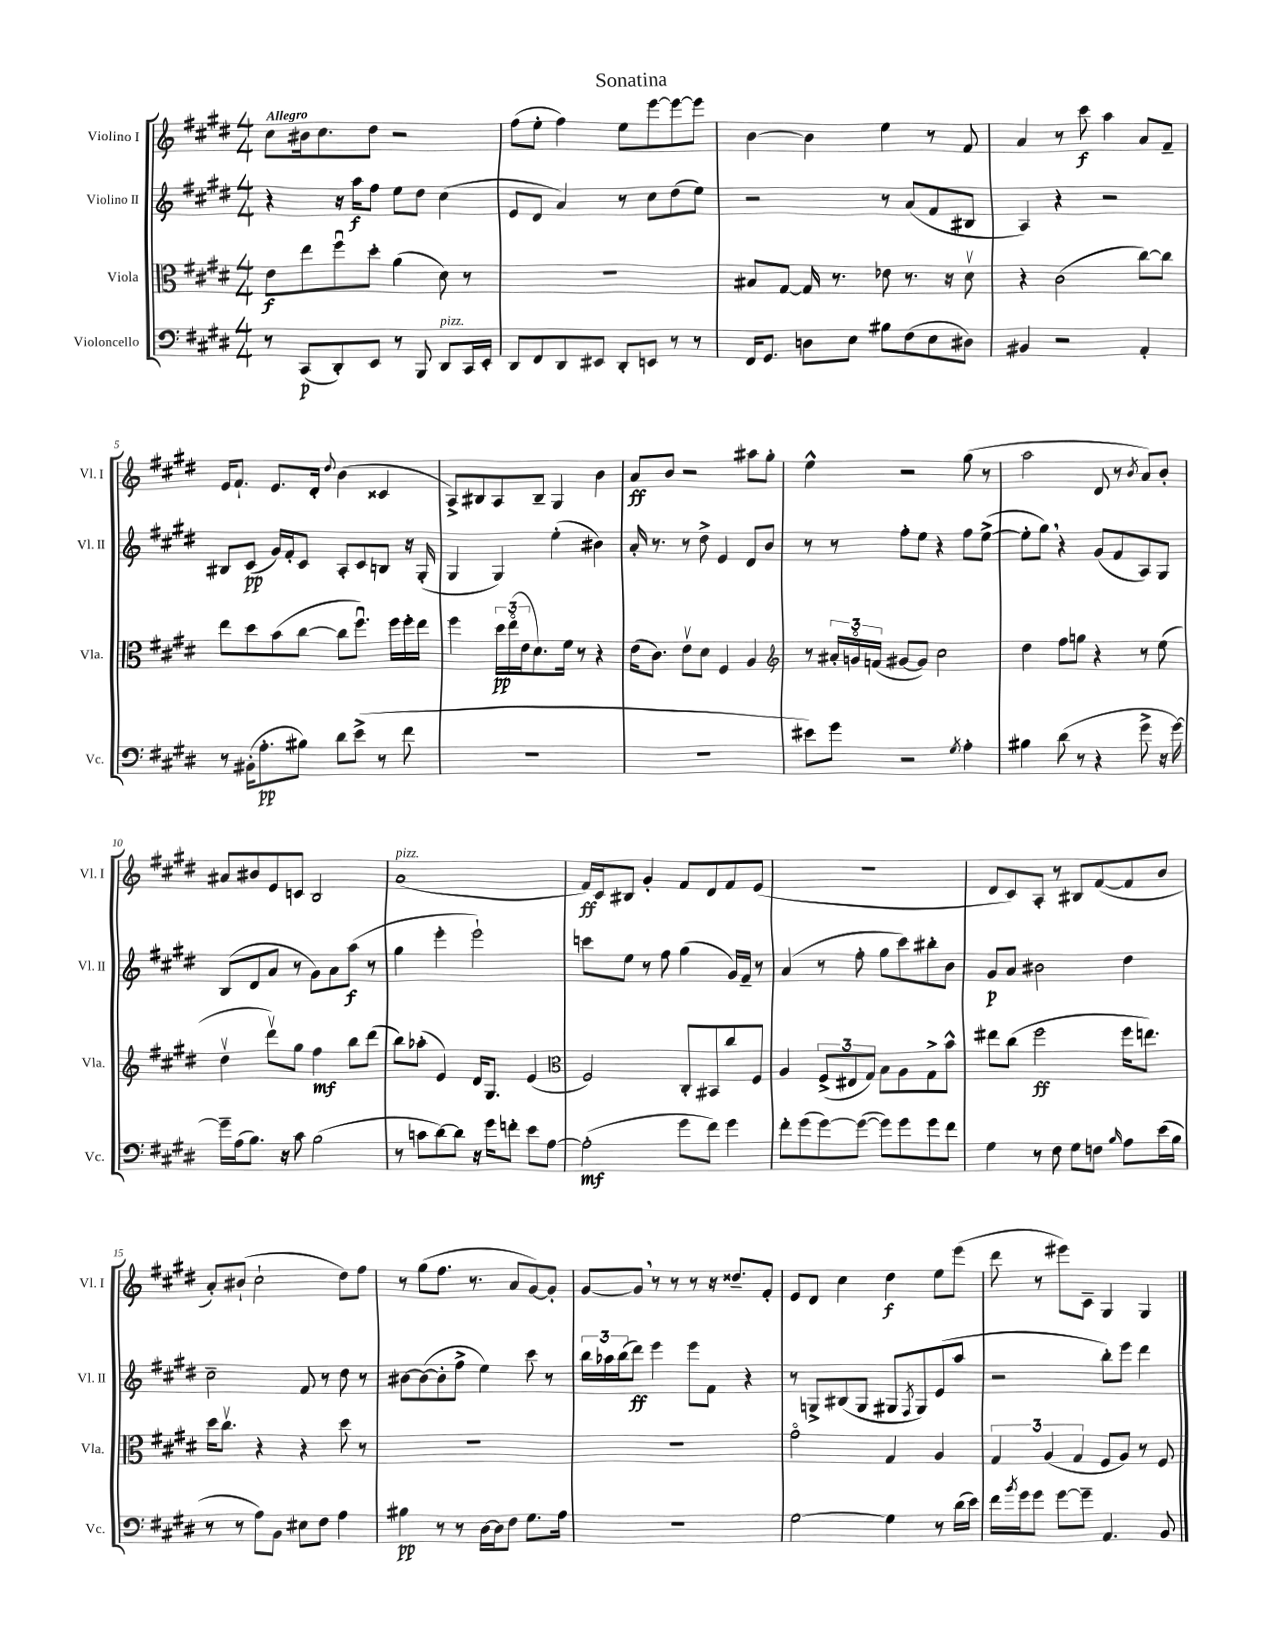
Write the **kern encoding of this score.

**kern	**dynam	**kern	**dynam	**kern	**dynam	**kern	**dynam
*part4	*part4	*part3	*part3	*part2	*part2	*part1	*part1
*staff4	*staff4	*staff3	*staff3	*staff2	*staff2	*staff1	*staff1
*I"Violoncello	*	*I"Viola	*	*I"Violino II	*	*I"Violino I	*
*I'Vc.	*	*I'Vla.	*	*I'Vl. II	*	*I'Vl. I	*
*clefF4	*	*clefC3	*	*clefG2	*	*clefG2	*
*k[f#c#g#d#]	*	*k[f#c#g#d#]	*	*k[f#c#g#d#]	*	*k[f#c#g#d#]	*
*M4/4	*	*M4/4	*	*M4/4	*	*M4/4	*
=1	=1	=1	=1	=1	=1	=1	=1
!	!	!	!	!	!	!LO:TX:a:B:t=Allegro	!
8r	.	8e\L	f	4r	.	8cc#\L	.
(8CC#/L	p	8ee\	.	.	.	16b#X\k	.
.	.	.	.	.	.	8.cc#\	.
8DD#'/)	.	8ff#u\	.	16r	.	.	.
.	.	.	.	16aa\KL	f	.	.
8EE/J	.	8dd#'\J	.	8ff#\J	.	8dd#\J	.
8r	.	(4a\	.	8ee\L	.	2r	.
8BBB/	.	.	.	8dd#\J	.	.	.
!LO:TX:a:i:t=pizz.	!	!	!	!	!	!	!
8DD#/L	.	8d#\)	.	(4cc#\	.	.	.
16CC#/L	.	8r	.	.	.	.	.
16EE'/JJ	.	.	.	.	.	.	.
=2	=2	=2	=2	=2	=2	=2	=2
8DD#/L	.	1r	.	8e/L	.	(8ff#\L	.
8FF#/	.	.	.	8d#/J	.	8ee'\J	.
8DD#/	.	.	.	4a/)	.	4ff#\)	.
8EE#X/J	.	.	.	.	.	.	.
8DD#'/L	.	.	.	8r	.	8ee\L	.
8EEn/J	.	.	.	8cc#\L	.	[8eee\	.
8r	.	.	.	(8dd#\	.	8eee\_	.
8r	.	.	.	8ee\J)	.	8eee\J]	.
=3	=3	=3	=3	=3	=3	=3	=3
16FF#/KL	.	8B#X/L	.	2r	.	[4b\	.
8.GG#/J	.	.	.	.	.	.	.
.	.	[8G#/J	.	.	.	.	.
8Dn\L	.	16G#/]	.	.	.	4b\]	.
.	.	8.r	.	.	.	.	.
8E\J	.	.	.	.	.	.	.
8B#X\L	.	8e-X\	.	8r	.	4ee\	.
(8F#\	.	8.r	.	(8a/L	.	.	.
8E\	.	.	.	8f#/	.	8r	.
.	.	16r	.	.	.	.	.
8D#X\J)	.	8d#v\	.	8B#X/J	.	8f#/	.
=4	=4	=4	=4	=4	=4	=4	=4
4BB#X/	.	4r	.	4A/)	.	4a/	.
2r	.	(2c#\	.	4r	.	8r	.
.	.	.	.	.	.	8ccc#\	f
.	.	.	.	2r	.	4aa\	.
4AA'/	.	[8cc#\L)	.	.	.	8a/L	.
.	.	8cc#\J]	.	.	.	8f#~/J	.
!!LO:LB:g=z
=5	=5	=5	=5	=5	=5	=5	=5
8r	.	8ee\L	.	8B#X/L	.	16e/KL	.
.	.	.	.	.	.	8.f#`/J	.
(16BB#X'\KL	.	8dd#\	.	(8c#/J	pp	.	.
8.A'\	pp	.	.	.	.	.	.
.	.	(8b\	.	16g#/LL)	.	8.e/L	.
.	.	.	.	16f#'/J	.	.	.
8B#X\J)	.	[8cc#\J	.	8c#/J	.	.	.
.	.	.	.	.	.	16d#'/Jk	.
.	.	.	.	.	.	8qqdd#/	.
8d#\L	.	8cc#\L]	.	8A'/L	.	(4b\	.
(8e^\J	.	8.ff#u\J)	.	8c#/	.	.	.
8r	.	.	.	8Bn/J	.	4c##X/	.
.	.	16ff#\LL	.	.	.	.	.
8f#\	.	16ff#'\	.	16r	.	.	.
.	.	16ee\JJ	.	(16G#'/	.	.	.
=6	=6	=6	=6	=6	=6	=6	=6
1r	.	4ff#\	.	4G#/	.	8A^/L)	.
.	.	.	.	.	.	8B#X/	.
.	.	24dd#\LL	pp	4G#/)	.	8A/	.
.	.	(24ee\	.	.	.	.	.
.	.	24e\J	.	.	.	.	.
.	.	8.d#\)	.	.	.	8B#~/J	.
.	.	.	.	(4ee'\	.	4G#/	.
.	.	16f#\Jk	.	.	.	.	.
.	.	8r	.	.	.	.	.
.	.	4r	.	4b#X\)	.	4b\	.
=7	=7	=7	=7	=7	=7	=7	=7
1r	.	(16e\KL	.	16a'/	.	8a/L	ff
.	.	8.c#\J)	.	8.r	.	.	.
.	.	.	.	.	.	8b/J	.
.	.	8ev\L	.	8r	.	2r	.
.	.	8d#\J	.	8dd#^\	.	.	.
.	.	4F#/	.	4e/	.	.	.
.	.	4A/	.	8d#/L	.	8aa#X\L	.
.	.	.	.	8b/J	.	8gg#'\J	.
=8	=8	=8	=8	=8	=8	=8	=8
*	*	*clefG2	*	*	*	*	*
8e#X\L)	.	8r	.	8r	.	4ee^^\	.
8g#\J	.	24a#X'/LL	.	8r	.	.	.
.	.	24gn/	.	.	.	.	.
.	.	(24fn/JJ	.	.	.	.	.
2r	.	[8g#X/L	.	8ff#'\L	.	2r	.
.	.	8g#/J])	.	8ee\J	.	.	.
.	.	2cc#\	.	4r	.	.	.
8qG#/	.	.	.	.	.	.	.
4A'\	.	.	.	8ff#\L	.	(8gg#\	.
.	.	.	.	([8ee^\J	.	8r	.
=9	=9	=9	=9	=9	=9	=9	=9
4B#X\	.	4dd#\	.	8ee'\L]	.	2aa\	.
.	.	.	.	8gg#,\J)	.	.	.
(8d#\	.	8ff#\L	.	4r	.	.	.
8r	.	8ggn\J	.	.	.	.	.
4r	.	4r	.	(8g#/L	.	8d#/	.
.	.	.	.	8f#/	.	8r	.
.	.	.	.	.	.	8qb/	.
8g#^\	.	8r	.	8A/)	.	8a/L)	.
16r	.	(8ee\	.	8G#/J	.	8b'/J	.
[16g#\)	.	.	.	.	.	.	.
!!LO:LB:g=z
=10	=10	=10	=10	=10	=10	=10	=10
16g#~\LL]	.	4dd#v\	.	(8B/L	.	8a#X/L	.
(16A\J	.	.	.	.	.	.	.
8.B\J)	.	.	.	8d#/	.	8b#X/	.
.	.	8ddd#v\L)	.	8a/J	.	8e/	.
16r	.	.	.	.	.	.	.
8c#\	.	8gg#\J	.	8r	.	8cn/J	.
(2B\	.	4ff#\	mf	8g#\L)	.	2B/	.
.	.	.	.	8a\	.	.	.
.	.	8bb\L	.	(8aa\J	f	.	.
.	.	(8ddd#\J	.	8r	.	.	.
=11	=11	=11	=11	=11	=11	=11	=11
!	!	!	!	!	!	!LO:TX:a:i:t=pizz.	!
8r	.	8bb\L)	.	4gg#\	.	(1a	.
8cn\L	.	(8aa-X'\J	.	.	.	.	.
[8d#\)	.	4e/)	.	4eee'\	.	.	.
8d#\J]	.	.	.	.	.	.	.
16r	.	16d#/KL	.	2eee`\)	.	.	.
16g#\KL	.	8.G#/J	.	.	.	.	.
8fn'\J	.	.	.	.	.	.	.
8e\L	.	(4e/	.	.	.	.	.
[8A\J	.	.	.	.	.	.	.
=12	=12	=12	=12	=12	=12	=12	=12
*	*	*clefC3	*	*	*	*	*
(2A'\]	mf	2F#/)	.	8cccn\L	.	16f#/LL)	ff
.	.	.	.	.	.	16c#/J	.
.	.	.	.	8ee\J	.	8B#X/J	.
.	.	.	.	8r	.	4g#'/	.
.	.	.	.	8ff#\	.	.	.
8g#\L	.	8C#'/L	.	(4gg#\	.	8f#/L	.
8f#\J)	.	8BB#X/	.	.	.	8d#/	.
4g#\	.	8cc#/	.	16g#/LL)	.	8f#/	.
.	.	.	.	16f#~/JJ	.	.	.
.	.	8F#/J	.	8r	.	(8e/J	.
=13	=13	=13	=13	=13	=13	=13	=13
8f#'\L	.	4A/	.	(4a/	.	1r	.
(8g#\	.	.	.	.	.	.	.
[8g#\)	.	(12F#^/L	.	8r	.	.	.
.	.	12E#X/	.	.	.	.	.
(8g#\J_	.	.	.	8ff#'\	.	.	.
.	.	12G#/J)	.	.	.	.	.
8g#\L])	.	8B\L	.	8gg#\L	.	.	.
8g#\	.	8A\	.	8ccc#\)	.	.	.
8g#\	.	8G#^\	.	8bb#X'\	.	.	.
8f#\J	.	8b^^\J	.	8b\J	.	.	.
=14	=14	=14	=14	=14	=14	=14	=14
4G#\	.	8ee#X\L	.	8g#/L	p	8d#/L	.
.	.	(8cc#\J	.	8a/J	.	8c#/)	.
8r	.	2ff#\	ff	2b#X\	.	8A'/J	.
8F#\	.	.	.	.	.	8r	.
8G#\L	.	.	.	.	.	8B#X/L	.
8Fn\J	.	.	.	.	.	([8f#/	.
16qqB/	.	.	.	.	.	.	.
8A\L	.	16ff#\KL	.	4dd#\	.	8f#/]	.
.	.	8.een\J)	.	.	.	.	.
(16e\L	.	.	.	.	.	8b/J	.
16B\JJ	.	.	.	.	.	.	.
!!LO:LB:g=z
=15	=15	=15	=15	=15	=15	=15	=15
8r	.	16dd#\KL	.	2cc#~\	.	8a'/L)	.
.	.	8.cc#v\J	.	.	.	.	.
8r	.	.	.	.	.	(8b#X`/J	.
8A\L)	.	4r	.	.	.	2cc#`\	.
8BB\J	.	.	.	.	.	.	.
8E#X\L	.	4r	.	8f#/	.	.	.
8F#\J	.	.	.	8r	.	.	.
4A\	.	8dd#\	.	8dd#\	.	8dd#\L)	.
.	.	8r	.	8r	.	8ff#\J	.
=16	=16	=16	=16	=16	=16	=16	=16
4B#X\	pp	1r	.	[8b#X\L	.	8r	.
.	.	.	.	(8b#\_	.	(8gg#\L	.
8r	.	.	.	8b#'\]	.	8.ff#\J	.
8r	.	.	.	8ff#^\J	.	.	.
.	.	.	.	.	.	8.r	.
[16D#\LL	.	.	.	4ee\)	.	.	.
16D#\J]	.	.	.	.	.	.	.
8F#\J	.	.	.	.	.	8a/L	.
8.G#\L	.	.	.	8ccc#\	.	[8g#/)	.
.	.	.	.	8r	.	8g#'/J]	.
16A\Jk	.	.	.	.	.	.	.
=17	=17	=17	=17	=17	=17	=17	=17
1r	.	1r	.	24bb\LL	.	[8g#/L	.
.	.	.	.	24aa-X\	.	.	.
.	.	.	.	(24bb\J	.	.	.
.	.	.	.	8ddd#\J)	ff	8g#,/J]	.
.	.	.	.	4eee\	.	8r	.
.	.	.	.	.	.	8r	.
.	.	.	.	8eee\L	.	8r	.
.	.	.	.	8f#\J	.	16r	.
.	.	.	.	.	.	8.dd##X~/L	.
.	.	.	.	4r	.	.	.
.	.	.	.	.	.	8f#'/J	.
=18	=18	=18	=18	=18	=18	=18	=18
[2G#\	.	2g#\	.	8r	.	8e/L	.
.	.	.	.	8Gn^/L	.	8d#/J	.
.	.	.	.	(8B#X/	.	4cc#\	.
.	.	.	.	8G/J	.	.	.
4G#\]	.	4G#/	.	8G#X/L	.	4dd#\	f
.	.	.	.	8qF#/	.	.	.
.	.	.	.	8G#/)	.	.	.
8r	.	4A/	.	(8e/	.	8ee\L	.
(16d#\LL	.	.	.	8aa/J	.	(8eee\J	.
16e\JJ)	.	.	.	.	.	.	.
=19	=19	=19	=19	=19	=19	=19	=19
16f#\LL	.	6G#/	.	2r	.	8ddd#\	.
8qb/	.	.	.	.	.	.	.
16g#\J	.	.	.	.	.	.	.
8g#\J	.	.	.	.	.	8r	.
.	.	(6A/	.	.	.	.	.
[8g#\L	.	.	.	.	.	8eee#X\L)	.
.	.	6G#/	.	.	.	.	.
8g#~\J]	.	.	.	.	.	8c#~\J	.
4.AA/	.	8F#/L	.	8bb'\L)	.	4G#/	.
.	.	8A/J)	.	8eee\J	.	.	.
.	.	8r	.	4ddd#\	.	4G#/	.
8BB/	.	8F#/	.	.	.	.	.
==	==	==	==	==	==	==	==
*-	*-	*-	*-	*-	*-	*-	*-
